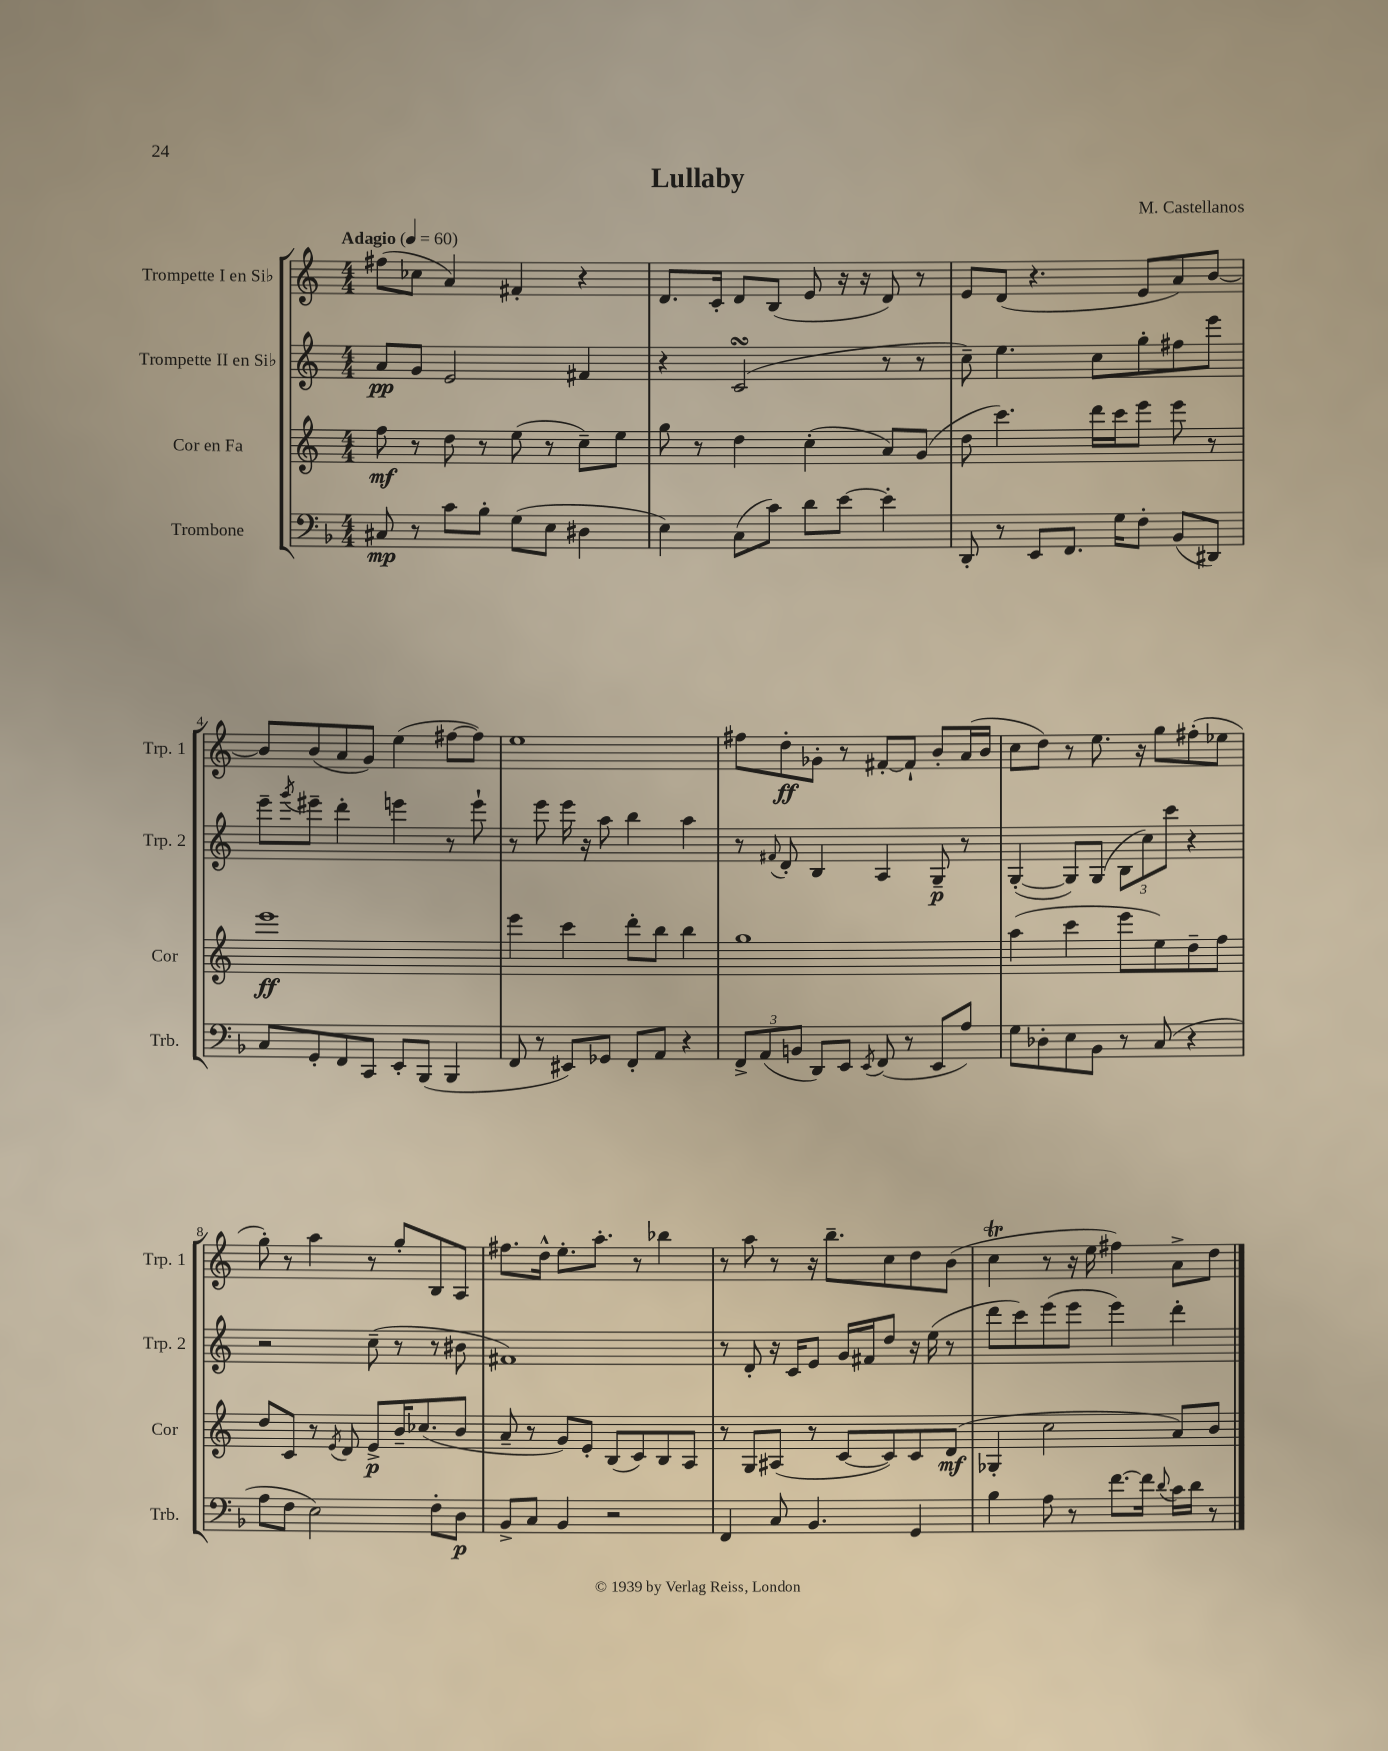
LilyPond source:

\header { title = "Lullaby" composer = "M. Castellanos" }
<<
\new StaffGroup <<
\new Staff = "s0" \with { instrumentName = "Trompette I en Sib" shortInstrumentName = "Trp. 1" } {
    \clef treble \key c \major \numericTimeSignature \time 4/4 \tempo "Adagio" 4 = 60
    fis''8( ces''8 a'4) fis'4-. r4 |
    d'8. c'16-. d'8 b8( e'8 r16 r16 d'8) r8 |
    e'8 d'8( r4. e'8 a'8) b'8~ |
    b'8 b'8( a'8 g'8) e''4( fis''8~ fis''8) |
    e''1 |
    fis''8 d''8-.\ff ges'8-. r8 fis'8~-. fis'8-! b'8-. a'16( b'16 |
    c''8 d''8) r8 e''8. r16 g''8 fis''8-.( ees''8 |
    g''8-.) r8 a''4 r8 g''8-. b8 a8 |
    fis''8. d''16-^ e''8.-. a''8.-. r8 bes''4 |
    r8 a''8 r8 r16 b''8.-- c''8 d''8 b'8( |
    c''4\trill r8 r16 e''16 fis''4) a'8-> d''8 \bar "|." |
}
\new Staff = "s1" \with { instrumentName = "Trompette II en Sib" shortInstrumentName = "Trp. 2" } {
    \clef treble \key c \major \numericTimeSignature \time 4/4
    a'8\pp g'8 e'2 fis'4 |
    r4 c'2\turn( r8 r8 |
    c''8--) e''4. c''8 g''8-. fis''8 e'''8 |
    e'''8-- \acciaccatura { g'''8 } eis'''8-- d'''4-. e'''4 r8 e'''8-! |
    r8 e'''8 e'''16 r16 a''8 b''4 a''4 |
    r8 \appoggiatura { fis'8 } d'8-. b4 a4 g8--\p r8 |
    g4~-.( g8) g8( \tuplet 3/2 { b8 c''8) c'''8 } r4 |
    r2 c''8--( r8 r8 bis'8 |
    fis'1) |
    r8 d'8-. r16 c'16 e'8 g'16 fis'16 d''8 r16 e''16( r8 |
    d'''8 c'''8) e'''8( e'''8 e'''4) d'''4-. \bar "|." |
}
\new Staff = "s2" \with { instrumentName = "Cor en Fa" shortInstrumentName = "Cor" } {
    \clef treble \key c \major \numericTimeSignature \time 4/4
    f''8\mf r8 d''8 r8 e''8( r8 c''8--) e''8 |
    g''8 r8 d''4 c''4-.( a'8) g'8( |
    d''8 c'''4.) d'''16 c'''16 e'''8 e'''8 r8 |
    e'''1\ff |
    e'''4 c'''4 d'''8-. b''8 b''4 |
    g''1 |
    a''4( c'''4 e'''8 e''8) d''8-- f''8 |
    d''8 c'8 r8 \acciaccatura { e'8 } d'8 e'8->\p b'16-- ces''8.( b'8 |
    a'8-- r8 g'8) e'8-. b8( c'8) b8 a8 |
    r8 g8 ais8( r8 c'8~ c'8) c'8 d'8\mf( |
    ges4-. c''2 a'8) b'8 \bar "|." |
}
\new Staff = "s3" \with { instrumentName = "Trombone" shortInstrumentName = "Trb." } {
    \clef bass \key f \major \numericTimeSignature \time 4/4
    cis8\mp r8 c'8 bes8-. g8( e8 dis4 |
    e4) c8( c'8) d'8 e'8~ e'4-. |
    d,8-. r8 e,8 f,8. g16 f8-. bes,8( dis,8) |
    c8 g,8-. f,8 c,8 e,8-. bes,,8( bes,,4 |
    f,8 r8 eis,8) ges,8 f,8-. a,8 r4 |
    \tuplet 3/2 { f,8-> a,8( b,8 } d,8) e,8 \acciaccatura { e,8 } f,8( r8 e,8 a8) |
    g8 des8-. e8 bes,8 r8 c8( r4 |
    a8 f8 e2) f8-. d8\p |
    bes,8-> c8 bes,4 r2 |
    f,4 c8 bes,4. g,4 |
    bes4 a8 r8 f'8.~ f'16 \appoggiatura { d'8 } c'16 d'16 r8 \bar "|." |
}
>>
>>
